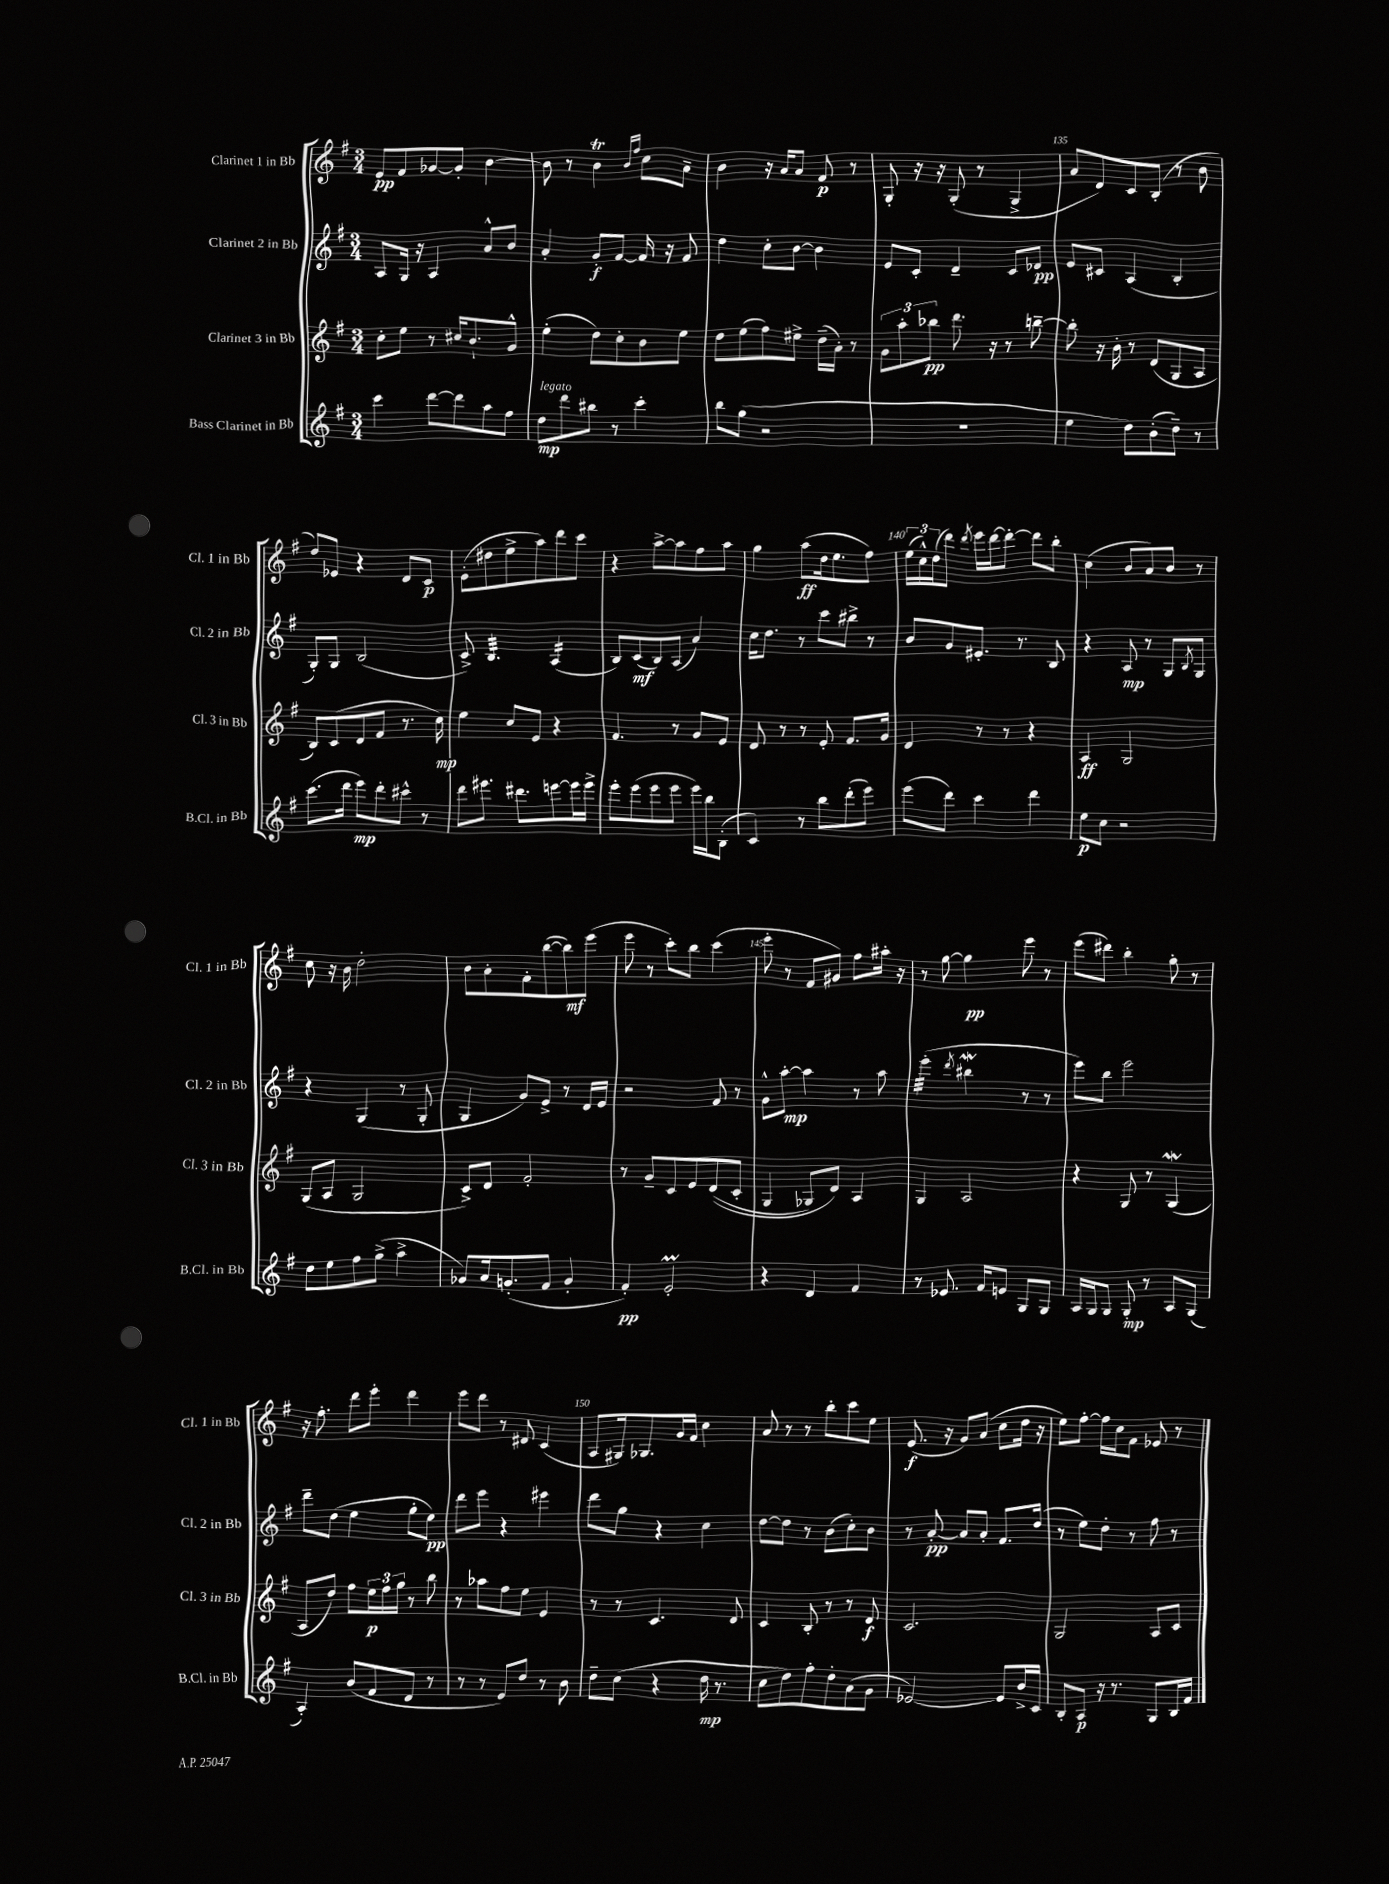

**kern	**kern	**kern	**kern
*staff4	*staff3	*staff2	*staff1
*clefG2	*clefG2	*clefG2	*clefG2
*k[f#]	*k[f#]	*k[f#]	*k[f#]
*M3/4	*M3/4	*M3/4	*M3/4
4ccc\	8cc'\L	8A/L	8e/L
.	8ee\J	16G/Jk	8f#/
.	.	16r	.
[8ddd\L	8r	4A/	[8g-/
8ddd\]	16cc#/LK	.	8g-'/]J
.	8.b`/	.	.
8aa\	.	8a^^/L	[4b\
8ff#\J	8g^^/J	8b/J	.
=	=	=	=
8dd\L	(4ee'\	4a'/	8b\]
8ddd\	.	.	8r
8bb#\J	8dd\L)	8g'/L	4b\
8r	8cc'\	[8f#/J	.
.	.	.	16qqb/LL
.	.	.	16qqff#/JJ
4ccc'\	8b\	16f#/]	8cc\L
.	.	16r	.
.	8ee\J	8f#/	8a~\J
=	=	=	=
8bb\L	8dd\L	4dd\	4b\
(8gg\J	(8ee\	.	.
2r	8ff#\)	8cc'\L	16r
.	.	.	16a/LK
.	8ee#^\J	[8b\J	8a/J
.	(16dd~\LL	4b\]	8f#/
.	16a'\JJ)	.	.
.	8r	.	8r
=	=	=	=
2.r	12g\L	8e/L	8G'/
.	12aa'\	.	.
.	.	8c'/J	16r
.	12bb-\J	.	.
.	.	.	16r
.	8.ddd\	4d~/	(8G'/
.	.	.	8r
.	16r	.	.
.	8r	8c/L	4G^/
.	[8bb~\	8d-/J	.
=	=	=	=
4ee\	8bb'\]	8e/L	8a/L
.	16r	8c#/J	8d/)
.	16b'\	.	.
8dd\L)	8r	(4A/	8c/
(8b'\	(8d/L	.	(8B'/J
8dd~\J)	8G/	4B'/	8r
8r	8A/J	.	8b\
=	=	=	=
(8.ccc\L	8B/L)	8G'/L)	8dd/L)
.	(8c/	8G/J	8e-/J
16ddd\Jk	.	.	.
8eee\L)	8d/	(2B/	4r
8ddd'\	8f#/J	.	.
8ccc#^^\J	8.r	.	8d/L
8r	.	.	8c/J
.	16cc\)	.	.
=	=	=	=
8ddd\L	4ee\	8c^/)	(8e'\L
8.eee#\J	.	4.B/	8dd#\
.	8cc/L	.	8ee^\
8.ddd#\L	.	.	.
.	8e/J	.	8aa\)
[8eee\	4r	(4A/	8ddd\
16eee\]L	.	.	8ccc\J
16eee^\JJ	.	.	.
=	=	=	=
8eee'\L	4.f#/	8B/L)	4r
(8eee\	.	(8c/	.
8eee\	.	8B/)	[8aa^\L
8eee\J	8r	(8A/J	8aa\]
16eee\LL)	8g/L	4a/)	8ff#\
16bb\J	.	.	.
(8B'\J	8e/J	.	8aa\J
=	=	=	=
4c/)	8d/	16cc\LK	4gg\
.	.	8.dd\J	.
.	8r	.	.
8r	8r	8r	(8aa\L
8bb\L	8e'/	8ccc\L	16dd\k
.	.	.	8.ee\
(8ddd'\	8.f#/L	8bb#^\J	.
8eee\J)	.	8r	8ff#\J)
.	16g/Jk	.	.
=	=	=	=
(8eee\L	4d/	8b/L	(24ee\LL
.	.	.	24cc^^\)
.	.	.	(24dd\J
8ddd\J)	.	8g/	8ddd\J)
.	.	.	8qddd/
4ccc\	8r	8.e#'/J	16eee\LL
.	.	.	[16ddd\J
.	8r	.	8ddd'\_J
.	.	8.r	.
4ddd\	4r	.	8ddd\]L
.	.	8B/	8bb'\J
=	=	=	=
8ee\L	4A/	4r	(4cc\
8cc\J	.	.	.
2r	2G/	8A/	8b/L
.	.	8r	8a/)
.	.	8G/L	8b/J
.	.	8qB/	.
.	.	8G/J	8r
=	=	=	=
8dd\L	(8G/L	4r	8cc\
8ee\	8A/J	.	16r
.	.	.	16b\
8ff#\	2G/	(4G/	2dd'\
(8gg^\J	.	.	.
4aa^\	.	8r	.
.	.	8G'/	.
=	=	=	=
8g-/L)	8c^/L)	4G/	8b\L
16a/k	8d/J	.	8a'\
(8.g'/	.	.	.
.	2f#'/	8g/L)	8f#'\
8f#/J	.	8e^/J	([8bb\
4g'/	.	8r	8bb\])
.	.	16d/LL	(8eee\J
.	.	16e/JJ	.
=	=	=	=
4f#'/)	8r	2r	8eee\
.	8g~/L	.	8r
2e'/	8c/	.	8ccc'\L)
.	8e/	.	8bb\J
.	&((8d/	8f#/	(4ccc\
.	8c'/J	8r	.
=	=	=	=
4r	4G/	8g^^\L	8eee'\
.	.	[8aa'\J	8r
4d/	8G-/L)	4aa\]	8f#/L
.	8d/J&)	.	8g#/J)
4f#/	4A/	8r	8ff#\L
.	.	8aa\	16aa#'\Jk
.	.	.	16r
=	=	=	=
8r	4G/	(4eee'\	8r
8.e-/	.	.	[8gg\
.	.	8qddd/	.
.	2A/	4bb#\	4gg\]
16f#/LK	.	.	.
8e/J	.	.	.
8G/L	.	8r	8eee\
8G/J	.	8r	8r
=	=	=	=
16A/LL	4r	8eee\L)	(8eee\L
16G/J	.	.	.
8G/J	.	8bb\J	8ddd#\J)
8G'/	8G/	2eee\	4bb'\
8r	8r	.	.
8A/L	(4G/	.	8gg'\
(8G/J	.	.	8r
=	=	=	=
4A'/)	8A/L	8ddd~\L	16r
.	.	.	8.ff#'\
.	8dd/J)	(8dd\J	.
(8b/L	8ff#\L	4ee\	8ddd\L
8f#/	24ee\L	.	8eee'\J
.	24ff#\	.	.
.	24gg\JJ	.	.
8d/J	8r	8gg'\L	4ddd\
8r	8bb\	8ee\J)	.
=	=	=	=
8r	8r	8ddd\L	8eee\L
8r	8aa-\L	8eee\J	8ddd\J
8e/L)	8ff#\	4r	8r
8dd/J	8ee\J	.	8d#/
8r	4e/	4eee#\	(4c/
8b\	.	.	.
=	=	=	=
8dd~\L	8r	8ddd\L	8A/L
(8cc\J	8r	8gg\J	16G#/k)
.	.	.	8.G-/
4r	4.c/	4r	.
.	.	.	16g/L
.	.	.	16f#/JJ
16dd\	.	4cc\	4cc\
8.r	.	.	.
.	8d/	.	.
=	=	=	=
8cc\L	4c/	[8dd\L	8a/
8dd\)	.	8dd\]J	8r
8ff#'\	8B'/	8r	8r
8dd'\	8r	(8b\L	8bb'\L
(8a\	8r	8cc'\)	8ccc\
8g\J	8d/	8b\J	8ee\J
=	=	=	=
[2e-/)	2.c/	8r	(8.e/
.	.	[8a'/	.
.	.	.	16r
.	.	8a/]L	8g/L)
.	.	8a'/J	(8a/J
8e-/]L	.	8.f#/L	8cc\L
16b^/L	.	.	16dd\Jk
16c/JJ	.	(16dd/Jk	16r
=	=	=	=
8B'/L	2G/	8r	8ee\L)
8A/J	.	8ee\L)	[8ff#'\J
16r	.	8dd'\J	16ff#\]LL
8.r	.	.	16cc\J
.	.	8r	8f#\J
8G/L	8A/L	8ff#\	8e-/
16B/L	8c/J	8r	8r
16f#/JJ	.	.	.
==	==	==	==
*-	*-	*-	*-
